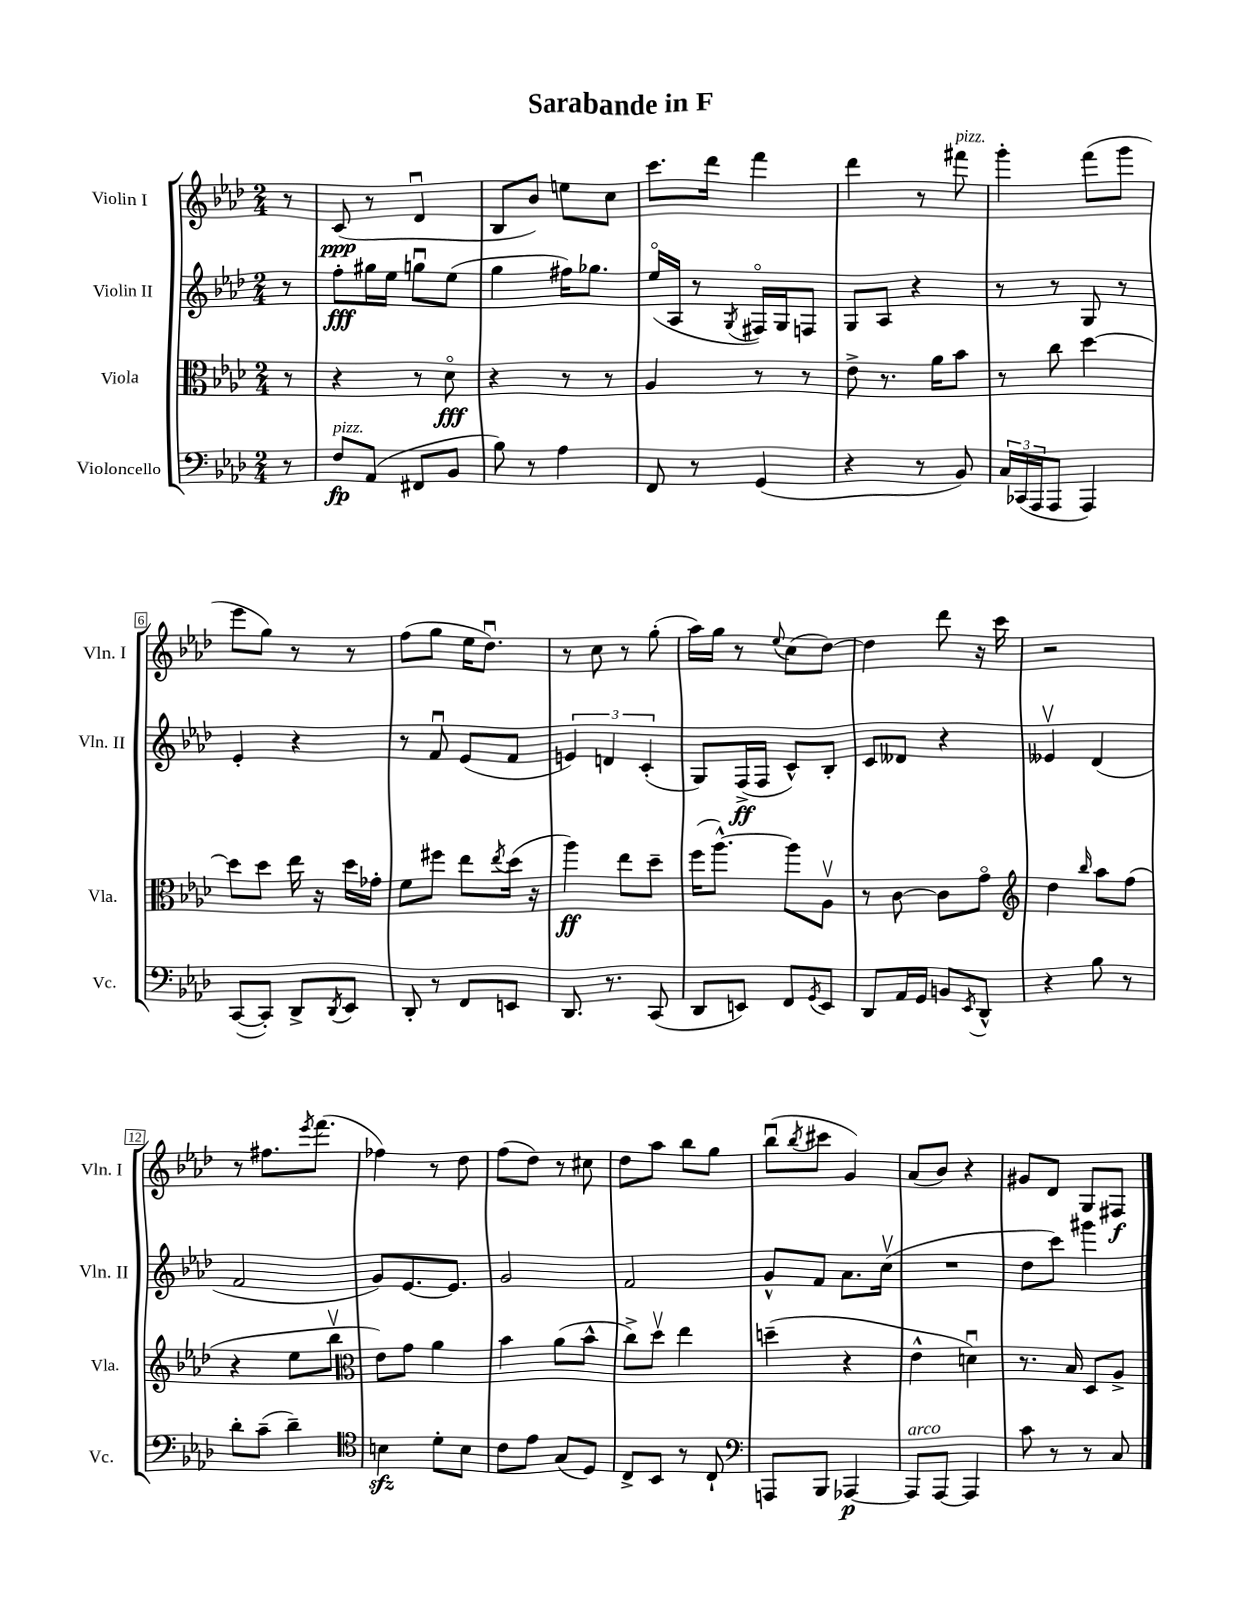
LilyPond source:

\header { title = "Sarabande in F" }
<<
\new StaffGroup <<
\new Staff = "s0" \with { instrumentName = "Violin I" shortInstrumentName = "Vln. I" } {
    \clef treble \key aes \major \numericTimeSignature \time 2/4 \partial 8
    r8 |
    c'8\ppp( r8 des'4\downbow |
    bes8 bes'8) e''8 c''8 |
    c'''8. des'''16 f'''4 |
    des'''4 r8 fis'''8^\markup { \italic "pizz." } |
    g'''4-. f'''8( g'''8 |
    ees'''8 g''8) r8 r8 |
    f''8( g''8 ees''16 des''8.\downbow) |
    r8 c''8 r8 g''8-.( |
    aes''16) g''16 r8 \appoggiatura { ees''8 } c''8( des''8~) |
    des''4 des'''8 r16 c'''16 |
    r2 |
    r8 fis''8. \acciaccatura { ees'''8 } f'''8.( |
    fes''4) r8 des''8 |
    f''8( des''8) r8 cis''8 |
    des''8 aes''8 bes''8 g''8 |
    bes''8\downbow( \acciaccatura { bes''8 } cis'''8 g'4) |
    aes'8( bes'8) r4 |
    gis'8 des'8 g8 fis8\f \bar "|." |
}
\new Staff = "s1" \with { instrumentName = "Violin II" shortInstrumentName = "Vln. II" } {
    \clef treble \key aes \major \numericTimeSignature \time 2/4 \partial 8
    r8 |
    f''8-.\fff gis''16 ees''16 g''8\downbow ees''8( |
    g''4 fis''16) ges''8. |
    ees''16\flageolet( aes16 r8 \acciaccatura { g8 } fis16\flageolet) g16 f8 |
    g8 aes8 r4 |
    r8 r8 g8 r8 |
    ees'4-. r4 |
    r8 f'8\downbow ees'8( f'8 |
    \tuplet 3/2 { e'4) d'4 c'4-.( } |
    g8) f16->\ff( f16 c'8-^) bes8-. |
    c'8 deses'8 r4 |
    eeses'4\upbow des'4( |
    f'2 |
    g'8) ees'8.~ ees'8. |
    g'2 |
    f'2 |
    g'8-^ f'8 aes'8. c''16\upbow( |
    R2 |
    des''8 c'''8) gis'''4 \bar "|." |
}
\new Staff = "s2" \with { instrumentName = "Viola" shortInstrumentName = "Vla." } {
    \clef alto \key aes \major \numericTimeSignature \time 2/4 \partial 8
    r8 |
    r4 r8 des'8\flageolet\fff |
    r4 r8 r8 |
    aes4 r8 r8 |
    ees'8-> r8. aes'16 bes'8 |
    r8 c''8 des''4~ |
    des''8 des''8 ees''16 r16 des''16 ges'16-. |
    f'8 fis''8 ees''8 \acciaccatura { ees''8 } des''16( r16 |
    aes''4\ff) ees''8 des''8-- |
    f''16( aes''8.~-^) aes''8 aes8\upbow |
    r8 c'8~ c'8 g'8\flageolet |
    \clef treble des''4 \grace { bes''16 } aes''8 f''8( |
    r4 ees''8 bes''8\upbow |
    \clef alto ees'8) g'8 aes'4 |
    bes'4 aes'8( bes'8-^ |
    c''8->) des''8\upbow ees''4 |
    d''4--( r4 |
    ees'4-^ d'4\downbow) |
    r8. bes16 des8 aes8-> \bar "|." |
}
\new Staff = "s3" \with { instrumentName = "Violoncello" shortInstrumentName = "Vc." } {
    \clef bass \key aes \major \numericTimeSignature \time 2/4 \partial 8
    r8 |
    f8\fp^\markup { \italic "pizz." } aes,8( fis,8 bes,8 |
    bes8) r8 aes4 |
    f,8 r8 g,4( |
    r4 r8 bes,8) |
    \tuplet 3/2 { c16 ces,16( aes,,16 } aes,,8 aes,,4) |
    c,8~( c,8-.) des,8-> \acciaccatura { des,8 } ees,8 |
    des,8-. r8 f,8 e,8 |
    des,8. r8. c,8( |
    des,8 e,8) f,8 \acciaccatura { g,8 } e,8 |
    des,8 aes,16 g,16 b,8 \acciaccatura { ees,8 } des,8-^ |
    r4 bes8 r8 |
    des'8-. c'8--( des'4--) |
    \clef tenor b4\sfz des'8-. b8 |
    c'8 ees'8 g8( des8) |
    c8-> bes,8 r8 c8-! |
    \clef bass a,,8 bes,,8 aes,,4~\p |
    aes,,8^\markup { \italic "arco" } aes,,8~ aes,,4 |
    c'8 r8 r8 c8 \bar "|." |
}
>>
>>
\layout { \context { \Score \override BarNumber.stencil = #(make-stencil-boxer 0.1 0.3 ly:text-interface::print) } }
